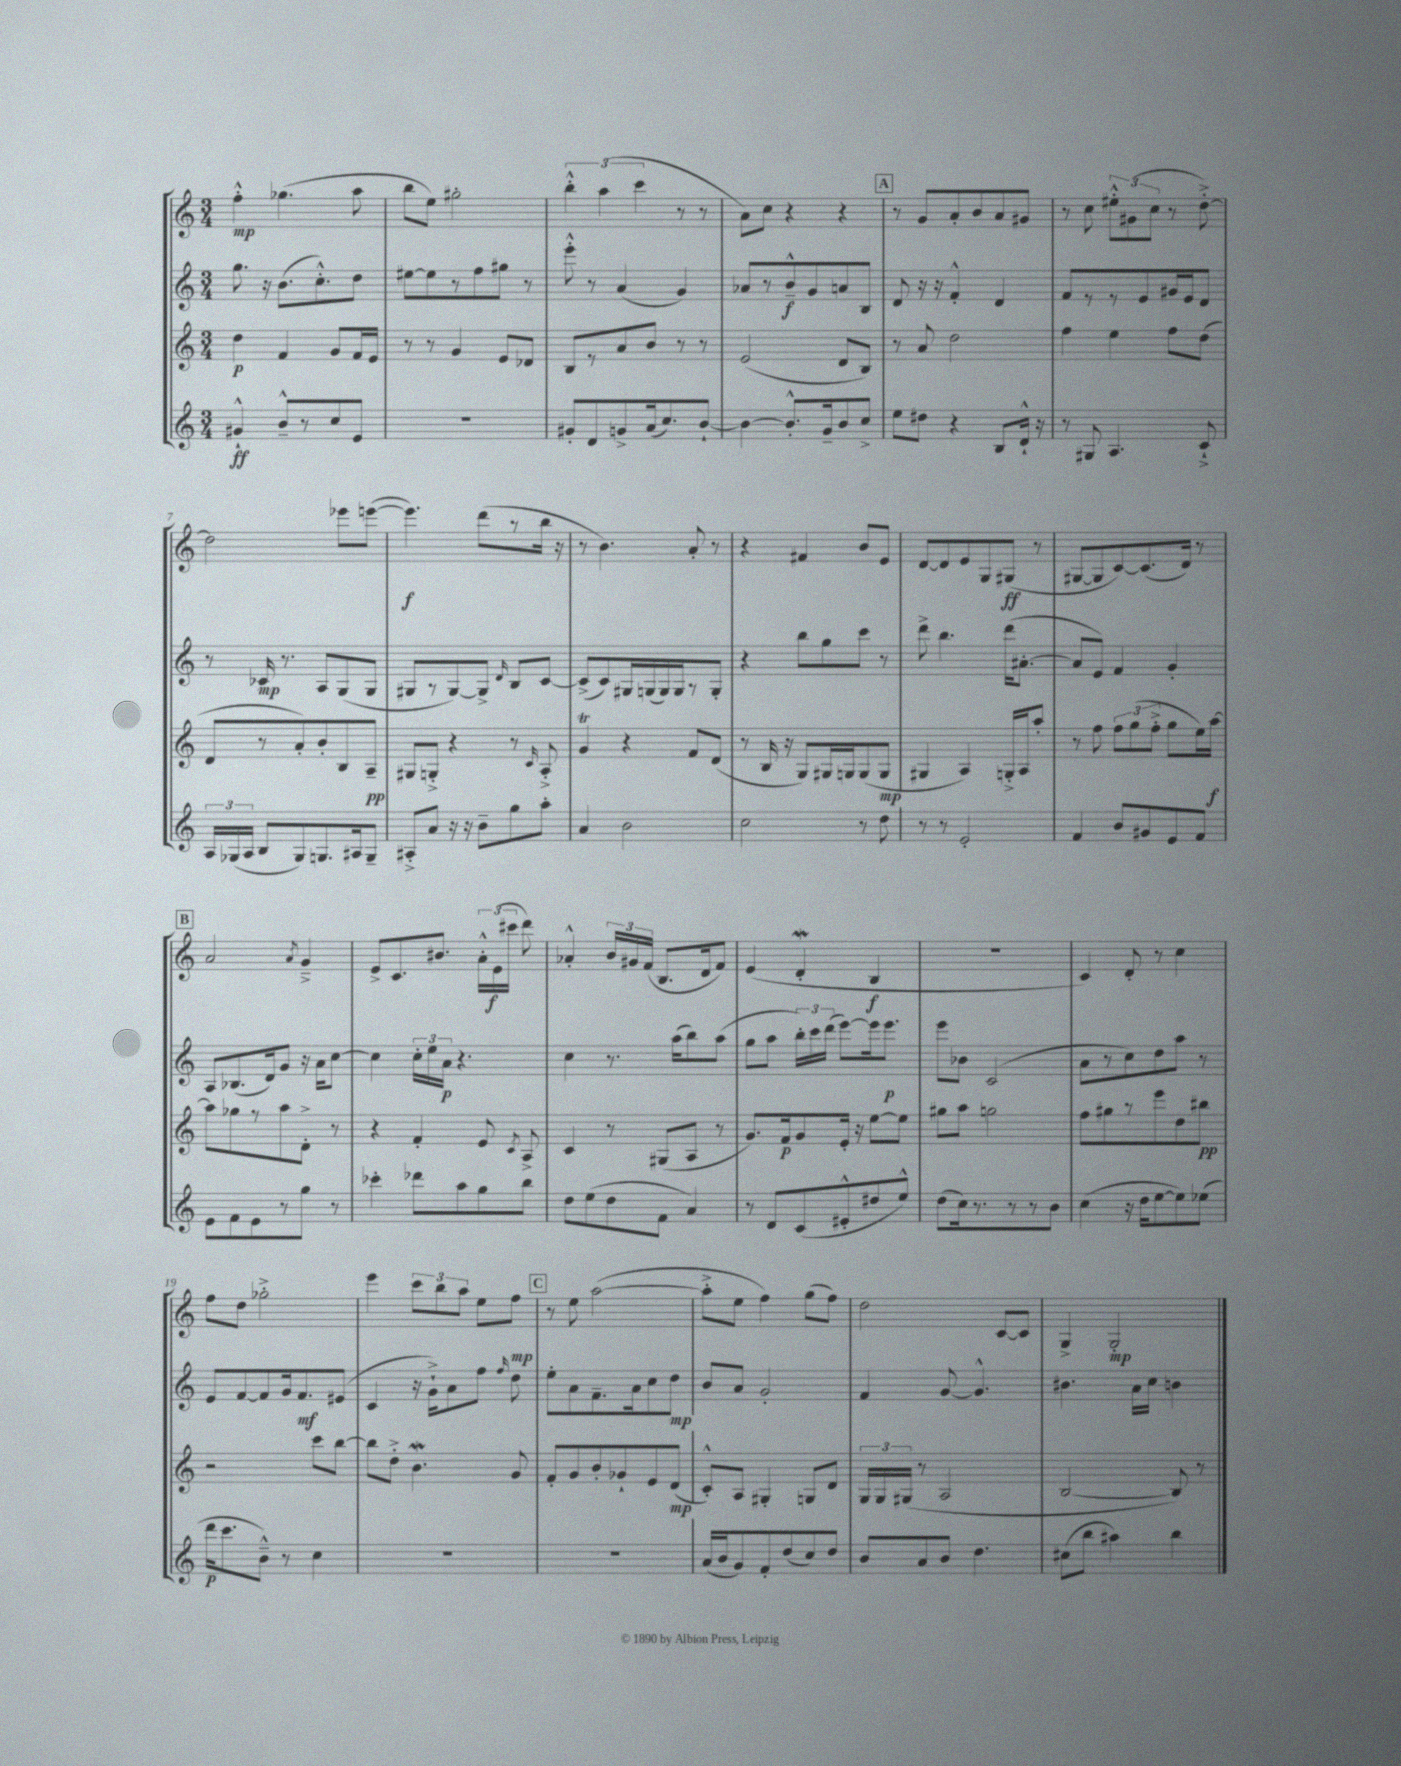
<<
\new StaffGroup <<
\new Staff = "s0" {
    \clef treble \key c \major \numericTimeSignature \time 3/4
    \autoBeamOff f''4-.-^\mp ges''4.( a''8 |
    b''8[ e''8]) gis''2-. |
    \tuplet 3/2 { b''4-.-^ a''4( c'''4 } r8 r8 |
    a'8[) c''8] r4 r4 |
    \mark \markup { \box "A" } r8 g'8[ a'8-. b'8 a'8 gis'8] |
    r8 c''8 \tuplet 3/2 { eis''8[-.-^ gis'8( c''8] } r8 d''8~-.->) |
    d''2 ees'''8[ e'''8]~( |
    e'''4.\f) d'''8[( r8 b''16] r16 |
    r8 b'4.) a'8-. r8 |
    r4 fis'4 b'8[ e'8] |
    d'8[~ d'8 e'8 g8 gis8]\ff( r8 |
    gis8[~ gis8 c'8~) c'8.( d'16]) r8 |
    \mark \markup { \box "B" } a'2 \acciaccatura { a'8 } g'4---> |
    e'8[-> c'8. bis'8.] \tuplet 3/2 { a'16[-.-^ e'16\f( cis'''16] } d'''8) |
    aes'4-.-^ \tuplet 3/2 { b'16[ gis'16 f'16]( } b8.[ d'16 f'8]) |
    e'4( d'4-.\mordent b4\f |
    R2. |
    c'4) d'8-. r8 c''4 |
    f''8[ d''8] ges''2-.-> |
    e'''4 \tuplet 3/2 { c'''8[ b''8 a''8] } e''8[ f''8]\mp |
    \mark \markup { \box "C" } r8 e''8 a''2~( |
    a''8[-.-> e''8] f''4) g''8[( f''8]) |
    d''2 c'8[~ c'8] |
    g4-> g2-.\mp \bar "|." |
}
\new Staff = "s1" {
    \clef treble \key c \major \numericTimeSignature \time 3/4
    \autoBeamOff g''8. r16 b'8.[( c''8.-.-^) d''8] |
    eis''8[~ eis''8 r8 f''8 gis''8] r8 |
    e'''8-.-^ r8 a'4( g'4) |
    aes'8[ r8 b'8---^\f g'8 a'8 b8] |
    \mark \markup { \box "A" } d'8 r16 r16 f'4-.-^ d'4 |
    f'8[ r8 r8 e'8 gis'16 e'16 d'8] |
    r8 ces'16\mp r8. a8[ g8( g8] |
    gis8[ r8 gis8~) gis8]-> \grace { d'16 } b8[ c'8]~ |
    c'8[->( c'8) gis16 g16( g16) g16 r8 g8]-. |
    r4 b''8[ g''8 c'''8] r8 |
    d'''8-> b''4. d'''16[( ais'8.]~-. |
    ais'8[ e'8]) f'4 g'4-. |
    \mark \markup { \box "B" } a8[ bes8.( d'16) g'8] r16 a'16[ c''8]~ |
    c''4 \tuplet 3/2 { c''16[-. e''16 a'16]\p } r4. |
    c''4 r8. a''16[( b''8) a''8]( |
    g''8[ a''8] \tuplet 3/2 { b''16[-.) c'''16 d'''16]( } e'''8[~) e'''16 e'''8.]\p |
    e'''8[ bes'8] c'2( |
    a'8[ r8 c''8) d''8 a''8] r8 |
    e'8[ f'8~ f'8 g'16 f'8.\mf eis'8]( |
    c'4 r16 g'16[-!->) a'8 f''8] \grace { f''16 } d''8 |
    \mark \markup { \box "C" } e''8[-. a'8 f'8.-- a'16 c''8 d''8]\mp |
    b'8[ a'8] g'2-. |
    f'4 g'8~ g'4.-^ |
    bis'4. a'16[ c''16] b'4 \bar "|." |
}
\new Staff = "s2" {
    \clef treble \key c \major \numericTimeSignature \time 3/4
    \autoBeamOff d''4\p f'4 g'8[ f'16 e'16] |
    r8 r8 g'4 e'8[ des'8] |
    b8[ r8 a'8 b'8] r8 r8 |
    e'2( d'8[ b8]) |
    \mark \markup { \box "A" } r8 a'8 d''2 |
    f''4 e''4 f''8[ d''8]( |
    d'8[ r8 a'8-.) b'8-. b8 a8]--\pp |
    gis8[ g8]-.-> r4 r8 \grace { c'16 } a8-.-> |
    g'4\trill r4 f'8[ d'8]( |
    r8 b16 r16 g8[) gis16 g16 g8( g8]\mp |
    gis4 a4) g16[-.-> a16 a''8]-. |
    r8 f''8 \tuplet 3/2 { f''8[ g''8( f''8]-.-> } g''8[ e''16) a''16]~\f |
    \mark \markup { \box "B" } a''8[ ges''8 r8 a''8 d'8]-.-> r8 |
    r4 f'4-. e'8 \acciaccatura { c'8 } a8-> |
    c'4 r8 gis8[( a8] r8 |
    g'8.[) f'16\p g'8 e'16]-. r16 e''8[~ e''8] |
    gis''8[ a''8] g''2 |
    f''8[ gis''8 r8 e'''8 d''8 bis''8]\pp |
    r2 c'''8[ b''8]~ |
    b''8[ d''8]-.-> b'4.\mordent g'8 |
    \mark \markup { \box "C" } f'8[-. g'8 b'8-. ges'8-! e'8 d'8]\mp( |
    c'8[-.-^) a8] gis4-. g8[ d'8] |
    \tuplet 3/2 { g16[ g16 gis16]( } r8 a2 |
    b2~ b8) r8 \bar "|." |
}
\new Staff = "s3" {
    \clef treble \key c \major \numericTimeSignature \time 3/4
    \autoBeamOff gis'4-!-^\ff b'8[---^ r8 c''8 e'8] |
    R2. |
    gis'8[-. d'8 g'8-> a'16( c''8.) b'8]~-! |
    b'4~ b'8.[-.-^ g'16-- b'8 c''8]-> |
    \mark \markup { \box "A" } e''8[ dis''8] r4 b8[ d'16]-!-^ r16 |
    r8 gis8 a4. c'8-!-> |
    \tuplet 3/2 { a16[ ges16( a16] } b8[ ges8) g8. ais16 g8]-- |
    ais8[-.-> a'8] r16 r16 b'8[-- g''8 a''8]-. |
    a'4 b'2 |
    c''2 r8 d''8 |
    r8 r8 e'2-. |
    f'4 b'8[ gis'8 e'8 f'8] |
    \mark \markup { \box "B" } e'8[ f'8 e'8 r8 g''8] r8 |
    ces'''4-. des'''8[ a''8 g''8 b''8] |
    d''8[ e''8( d''8 f'8] a'4) |
    r8 d'8[ c'8( eis'8-.-^ dis''8 e''8]-^) |
    d''8[( c''16) r8. r8 r8 b'8] |
    c''4( r16 d''16[ e''8~ e''8) ees''8]( |
    d'''16[\p c'''8. b'8]---^) r8 c''4 |
    R2. |
    \mark \markup { \box "C" } R2. |
    a'16[( b'16 g'8) f'8-. d''8( c''8) d''8] |
    b'8[ a'8 b'8] d''4. |
    cis''8[( b''8] ais''4) b''4 \bar "|." |
}
>>
>>
